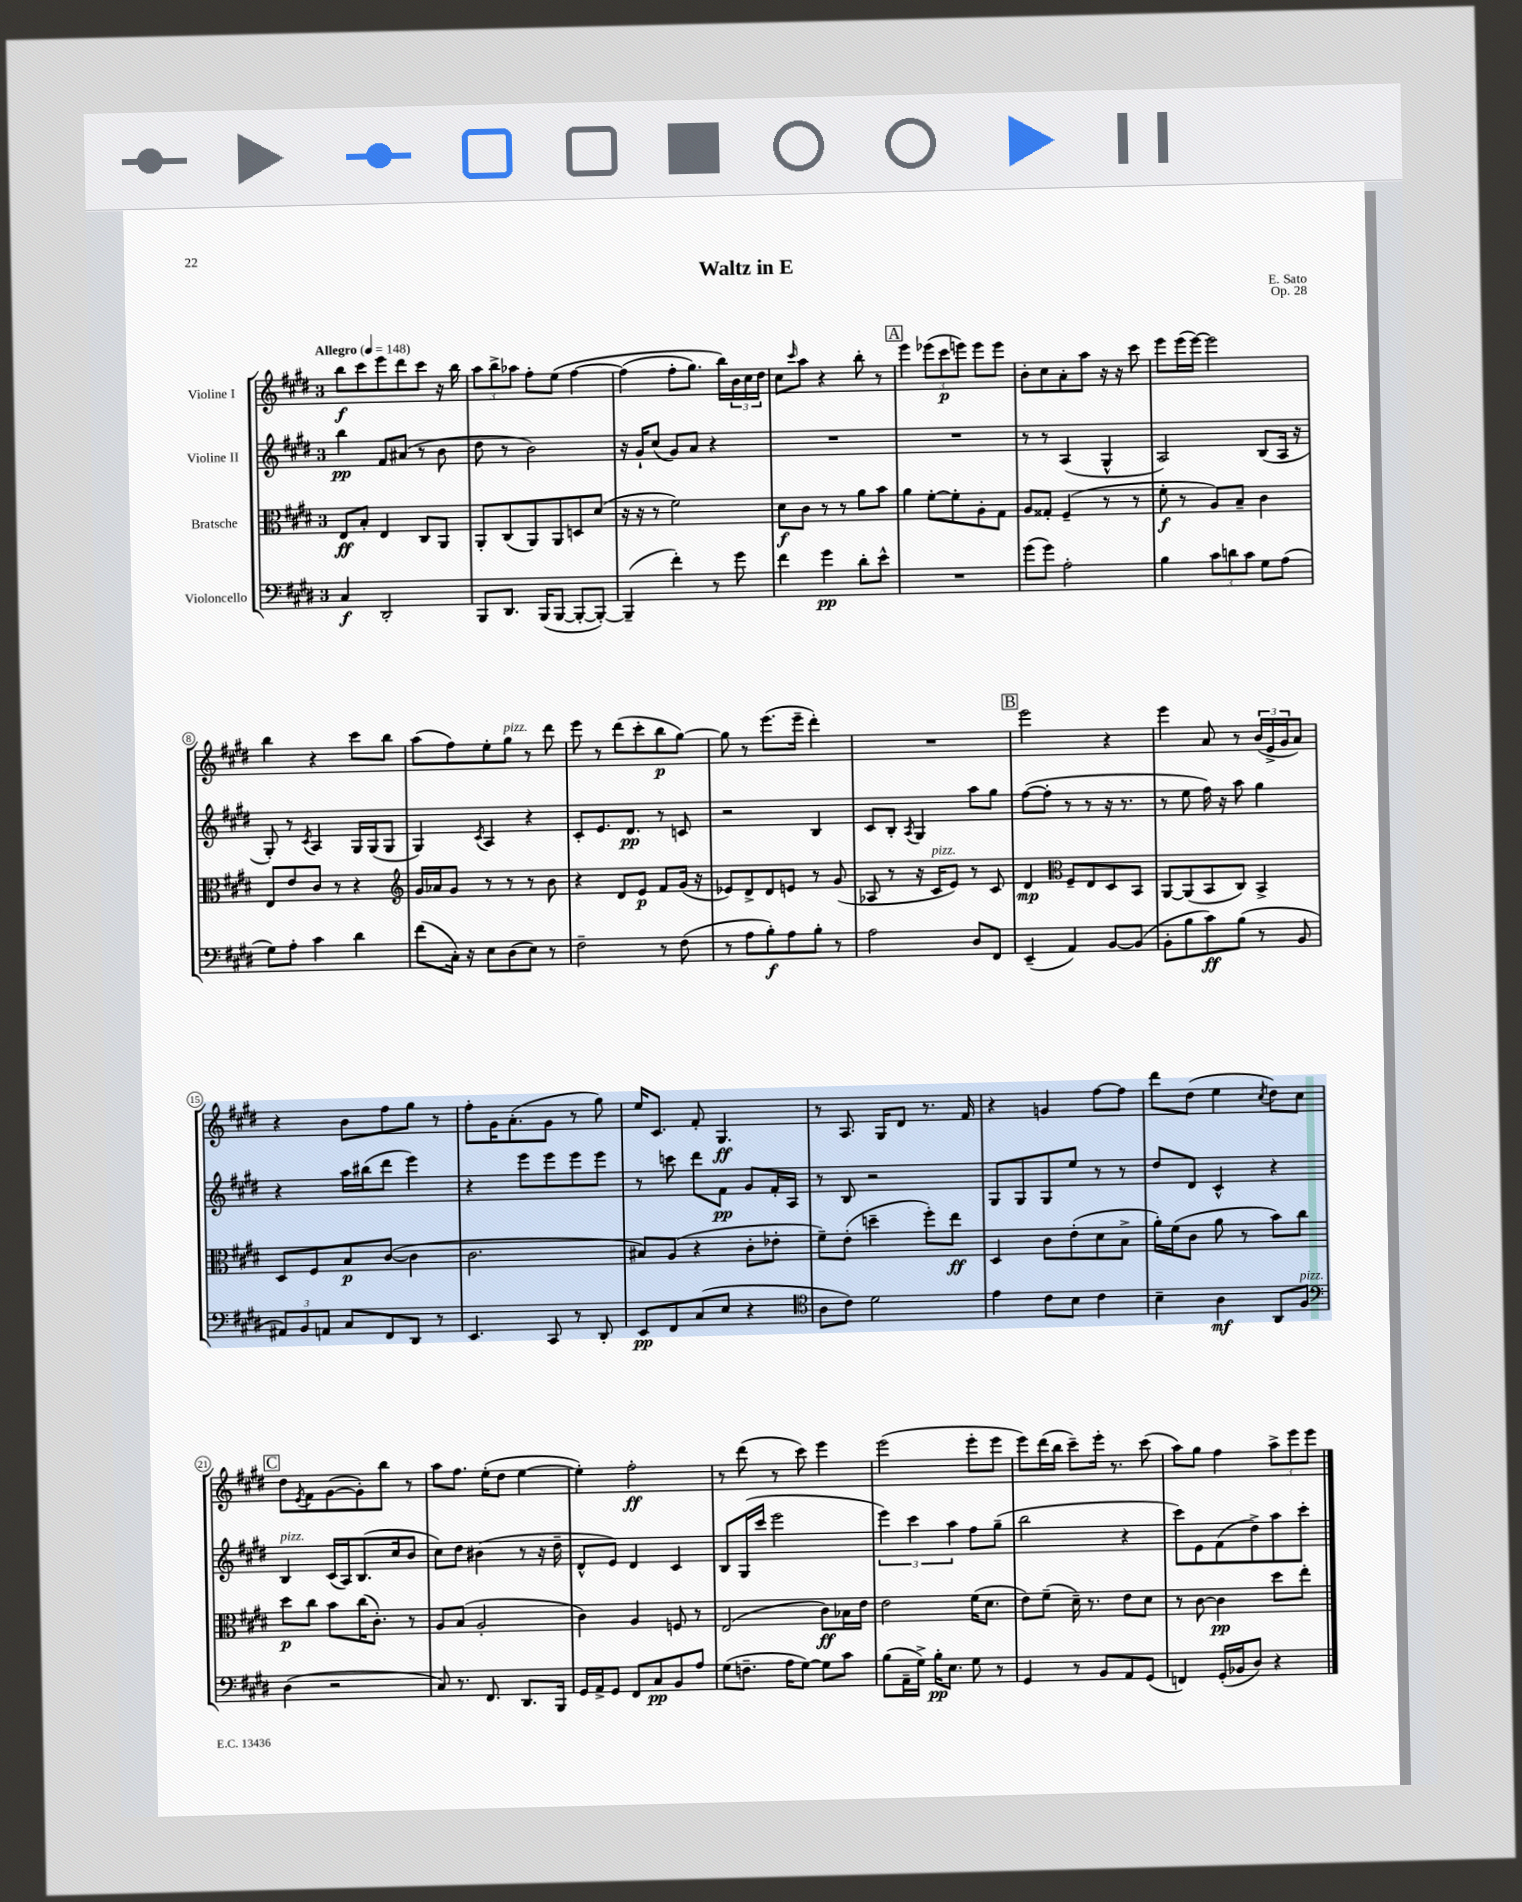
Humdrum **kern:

**kern	**kern	**kern	**kern
*staff4	*staff3	*staff2	*staff1
*clefF4	*clefC3	*clefG2	*clefG2
*k[f#c#g#d#]	*k[f#c#g#d#]	*k[f#c#g#d#]	*k[f#c#g#d#]
*M3/4	*M3/4	*M3/4	*M3/4
*MM148	*MM148	*MM148	*MM148
4C#	8E	4bb	8bb
.	8B'	.	8ccc#
2DD#'	4E	8f#	8eee
.	.	(8a#	8ddd#
.	8C#	8r	8ccc#
.	8AA	8b	16r
.	.	.	16bb
=	=	=	=
8BBB	8AA'	8dd#	12aa
.	.	.	12bb^
8.DD#	(8C#	8r	.
.	.	.	12aa-
.	8AA)	2b)	8ff#'
(16BBB	.	.	.
[8BBB	8AA	.	&(8ee
8BBB'_	8D	.	[4ff#
8BBB'_)	(8d#	.	.
=	=	=	=
(4BBB~]	16r	16r	(4ff#]
.	16r	16g#`	.
.	8r	(8cc#	.
4f#')	2f#)	8g#)	8ff#'
.	.	8a	8.gg#)
8r	.	4r	.
.	.	.	16bb&)
8g#	.	.	24b
.	.	.	24cc#
.	.	.	24dd#
=	=	=	=
4f#	8d#	2.r	8cc#
.	.	.	16qqccc#
.	8c#	.	8aa
4g#	8r	.	4r
.	8r	.	.
8d#'	8a	.	8bb'
8e^^	8b	.	8r
=	=	=	=
2.r	4a	2.r	4eee
.	[8f#'	.	(12eee-
.	.	.	12ccc#
.	8f#']	.	.
.	.	.	12eee)
.	8A'	.	8eee
.	8G#	.	8eee
=	=	=	=
(8g#	8A	8r	8b'
8g#)	8G##'	8r	8cc#
2A'	(4F#~	(4A	8a'
.	.	.	8aa
.	8r	4G#^^	16r
.	.	.	16r
.	8r	.	8ccc#
=	=	=	=
4B	8f#'	2A)	8eee
.	8r	.	(16eee
.	.	.	[16eee)
12c#	8A)	.	2eee]
12d	.	.	.
.	8B~	.	.
12c#	.	.	.
8G#	4c#	(8B	.
(8A	.	16A	.
.	.	16r	.
=	=	=	=
8G#)	8E	8G#')	4bb
8A'	8e	8r	.
.	.	8qc#	.
4c#	8c#	4A	4r
.	8r	.	.
4d#	4r	16G#	8ccc#
.	.	(16G#	.
.	.	8G#	8bb
=	=	=	=
*	*clefG2	*	*
(8f#	16g#	4G#)	(8aa
.	16a-	.	.
16C#')	8g#	.	8ff#)
16r	.	.	.
.	.	8qc#	.
8E	8r	4A	8ee'
(8D#	8r	.	8gg#
8E)	8r	4r	8r
8r	8b	.	8ddd#
=	=	=	=
2F#~	4r	8c#'	8eee
.	.	8.e	8r
.	8d#	.	(8ddd#
.	.	8.d#	.
.	8e	.	8ccc#'
8r	8f#	8r	8bb
(8F#	(16g#	8c	[8gg#)
.	16r	.	.
=	=	=	=
8r	8e-)	2r	8gg#]
8A	8d#^	.	8r
8B')	8d#	.	(8.eee
8A	8e	.	.
.	.	.	16eee~
8B'	8r	4B	4ddd#')
8r	(8g#	.	.
=	=	=	=
2A	8A-	8c#	2.r
.	8r	8B'	.
.	.	8qA	.
.	16r	4G#	.
.	16c#	.	.
.	8e)	.	.
8D#	8r	8aa	.
8FF#	8c#	8gg#	.
=	=	=	=
(4EE~	4d#	([8ff#	2eee
.	.	8ff#']	.
*	*clefC3	*	*
4AA)	8F#~	8r	.
.	8E	8r	.
[8BB	8D#	16r	4r
.	.	8.r	.
(8BB]	8BB	.	.
=	=	=	=
8BB'	[8AA	8r	4eee
8B	(8AA]	8ee	.
8c#)	8BB	16ff#)	8a
.	.	16r	.
(8B	8C#)	8aa	8r
8r	4BB^	4gg#	(24b
.	.	.	24e^
.	.	.	24g#
8BB	.	.	8a)
=	=	=	=
12AA#)	8D#	4r	4r
12BB	.	.	.
.	8F#	.	.
12AA	.	.	.
8C#	8B	16aa	8b
.	.	(16bb#	.
8FF#	([8c#	8ddd#	8ff#
8DD#	4c#]	4eee)	8gg#
8r	.	.	8r
=	=	=	=
4.EE	2.c#	4r	8ff#'
.	.	.	16g#
.	.	.	(8.a'
.	.	8eee	.
8CC#	.	8eee	8g#
8r	.	8eee	8r
8DD#'	.	8eee	8gg#)
=	=	=	=
8EE	8B#)	8r	16ee
.	.	.	8.c#
8FF#	(8A	8ccc	.
(8C#	4r	8ddd#	8f#'
8E	.	8f#	4.G#
4r	8c#'	8g#	.
.	8e-'	16f#'	.
.	.	16A	.
=	=	=	=
*clefC4	*	*	*
8A	8f#~)	8r	8r
8c#)	(8e'	8B	8.A
2d#	4dd~	2r	.
.	.	.	16G#
.	.	.	8d#
.	8ff#')	.	8.r
.	8ee	.	.
.	.	.	16f#
=	=	=	=
4e	4D#	8G#	4r
.	.	8G#	.
8c#	8c#	8G#	4g
8B	(8e'	8ee	.
4c#	8d#	8r	[8ff#
.	8B^	8r	8ff#]
=	=	=	=
4B~	16a')	8dd#	8ddd#
.	(16f#	.	.
.	8c#	8d#	(8dd#
4A	8a	4c#^^	4ee
.	8r	.	.
.	.	.	8qcc#
8AA	8b)	4r	8dd#)
8F#	8cc#	.	8cc#
=	=	=	=
*clefF4	*	*	*
(4D#	8dd#	4B	8dd#
.	.	.	8qe
.	8cc#	.	8f#
2r	8b	(16c#	([8g#
.	.	16A)	.
.	(16cc#	(8.B	8g#'])
.	8.c#')	.	.
.	.	.	8bb
.	.	16cc#	.
.	8r	8b	8r
=	=	=	=
8C#)	8A	8cc#)	8aa
8.r	(8B	8dd#	8.ff#
.	2A'	(4b#	.
8.FF#	.	.	(16ee'
.	.	.	8dd#
8.DD#	.	8r	[4ee
.	.	16r	.
16BBB	.	16dd#~	.
=	=	=	=
16GG#	4c#)	8d#^^	4ee'])
16AA^	.	.	.
8GG#	.	8e)	.
8FF#	4A	4d#	2ff#'
8C#	.	.	.
8BB	8F	4c#	.
8A	8r	.	.
=	=	=	=
(8G#	(2E	8B	8r
8.F~	.	(16G#	(8ddd#
.	.	16ccc#	.
.	.	2eee	8r
16A	.	.	.
[8G#)	.	.	8ccc#)
8G#]	8c#)	.	4eee
8c#	16B-	.	.
.	16e	.	.
=	=	=	=
(8B	2e	6eee)	(2eee
16AA~	.	.	.
.	.	6ccc#	.
16G#^)	.	.	.
16B'	.	.	.
8.E	.	.	.
.	.	6aa	.
8G#	(16f#	8ff#	8eee'
.	8.d#	.	.
8r	.	(8gg#~	8eee
=	=	=	=
4GG#	8e)	2bb	8eee)
.	(8f#~	.	(16ddd#
.	.	.	16bb
8r	16d#~)	.	8ccc#~)
.	8.r	.	.
8BB	.	.	16eee'
.	.	.	8.r
8AA	8e	4r	.
(8GG#	8d#	.	(8ccc#
=	=	=	=
4FF)	8r	8ccc#)	8aa)
.	[8c#	8e	8gg#
(16GG#'	4c#]	(8f#	4ff#
16BB-	.	.	.
8D#)	.	8dd#^)	.
4r	8dd#	8aa	12aa^
.	.	.	12eee
.	8ee'	8ccc#'	.
.	.	.	12eee
==	==	==	==
*-	*-	*-	*-
